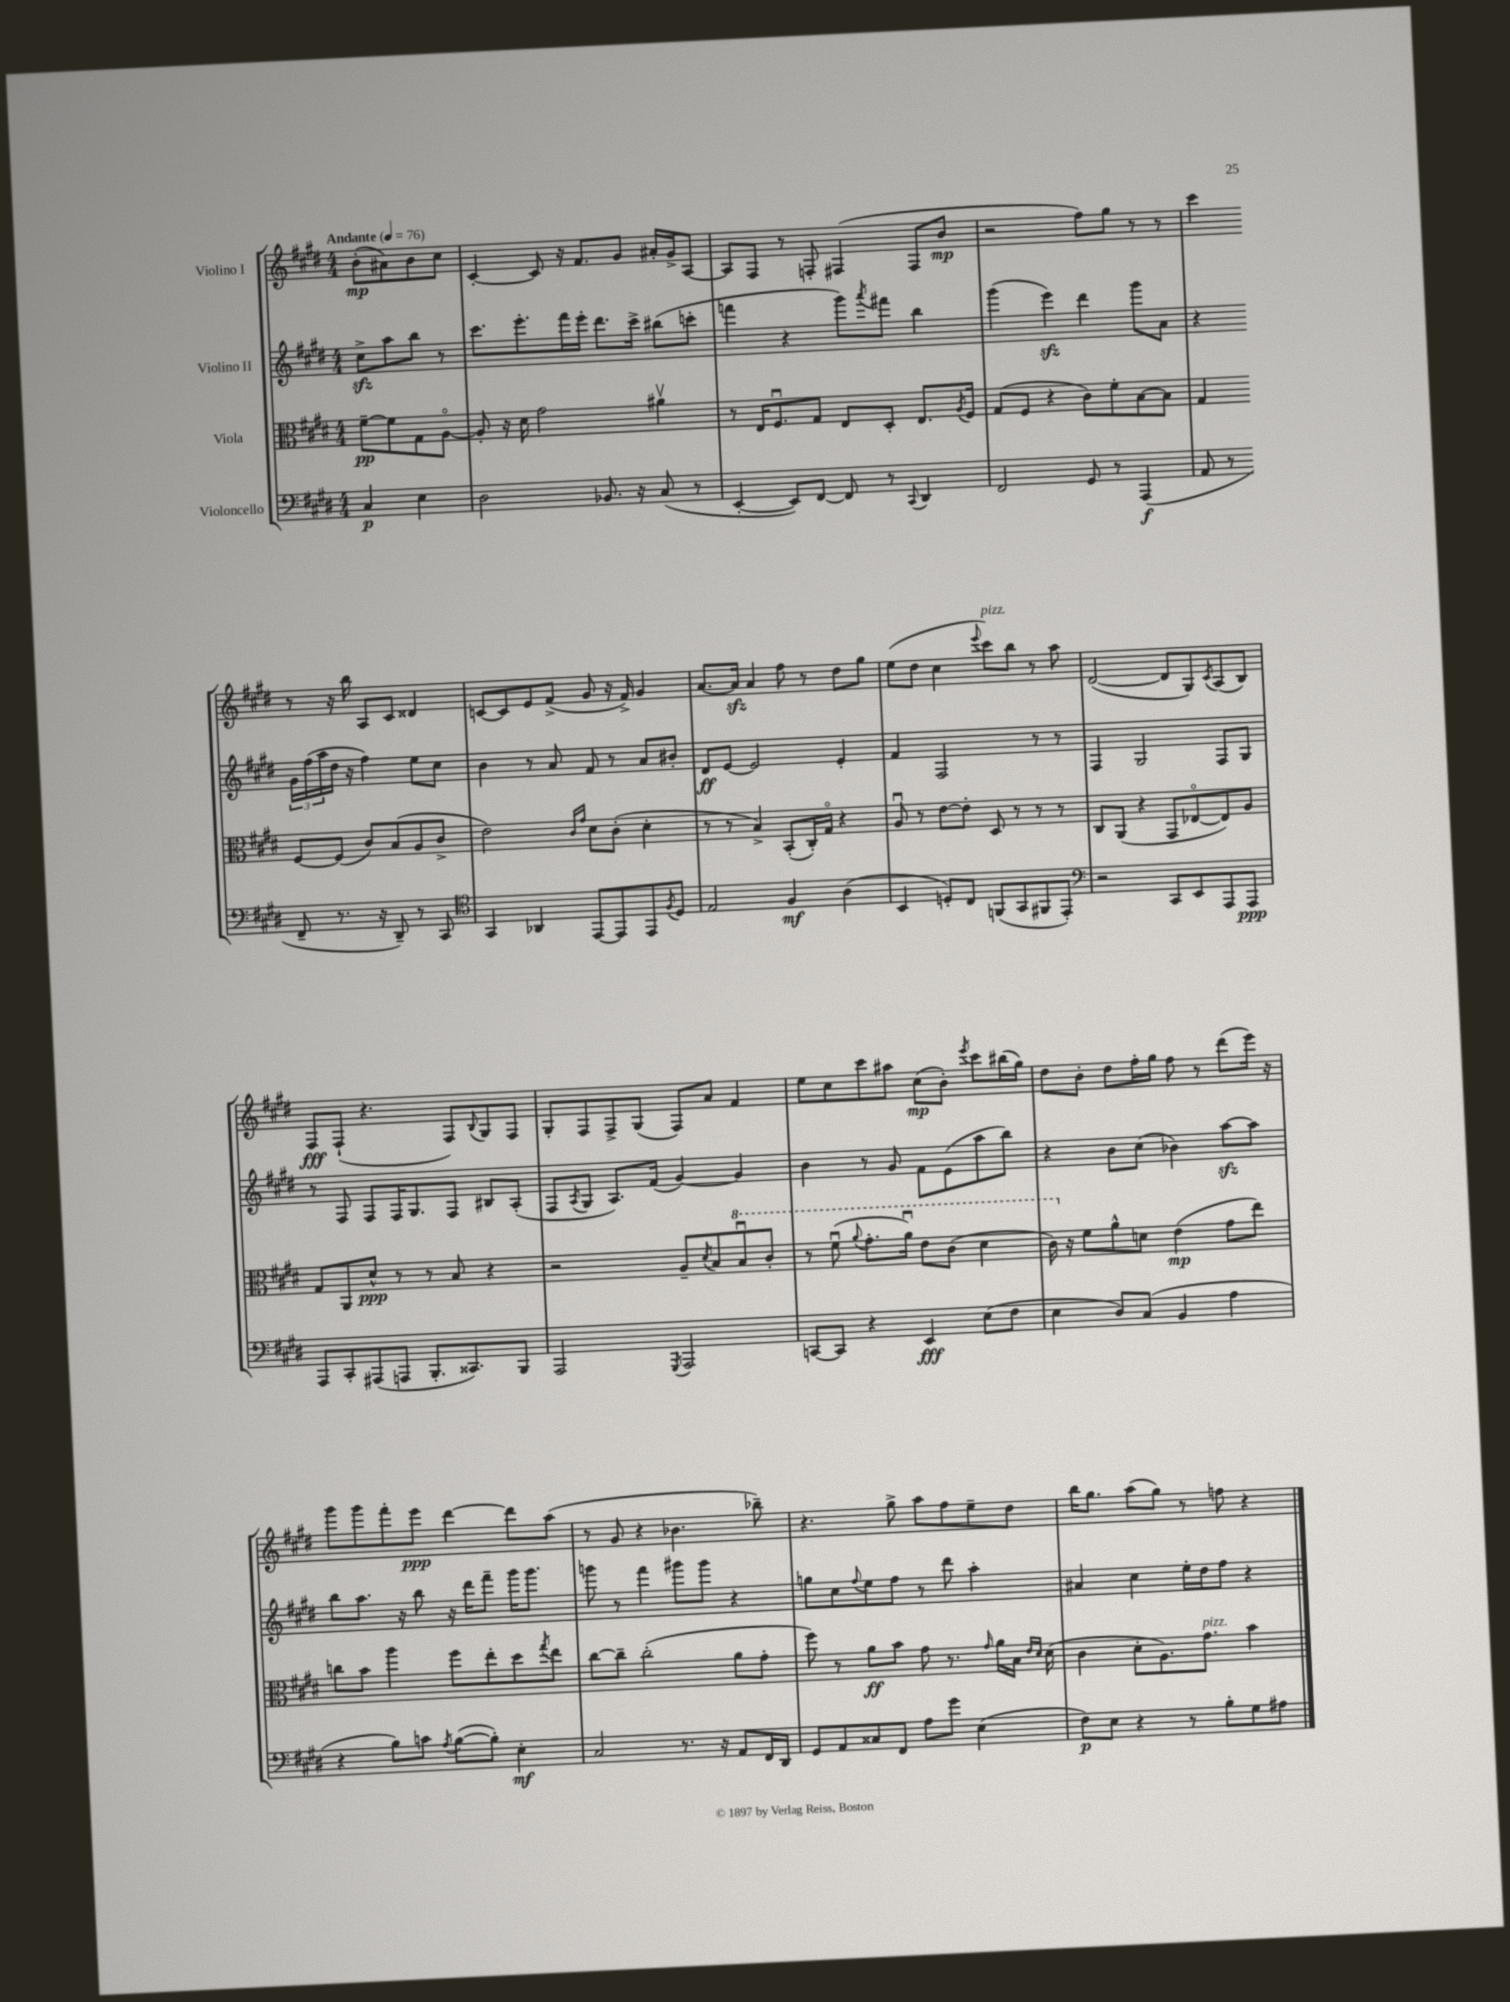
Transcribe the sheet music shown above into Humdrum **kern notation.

**kern	**dynam	**kern	**dynam	**kern	**dynam	**kern	**dynam
*part4	*part4	*part3	*part3	*part2	*part2	*part1	*part1
*staff4	*staff4	*staff3	*staff3	*staff2	*staff2	*staff1	*staff1
*I"Violoncello	*	*I"Viola	*	*I"Violino II	*	*I"Violino I	*
*clefF4	*	*clefC3	*	*clefG2	*	*clefG2	*
*k[f#c#g#d#]	*	*k[f#c#g#d#]	*	*k[f#c#g#d#]	*	*k[f#c#g#d#]	*
*M4/4	*	*M4/4	*	*M4/4	*	*M4/4	*
*MM76	*	*MM76	*	*MM76	*	*MM76	*
=	=	=	=	=	=	=	=
!	!	!	!	!	!	!LO:TX:a:B:t=Andante	!
4C#/	p	[8f#~\L	pp	8cc#zz^\L	.	(8b'\L	mp
.	.	8f#\]	.	8aa\	.	8a#X\)	.
4E\	.	8G#\	.	8bb\J	.	8b\	.
.	.	[8A\J	.	8r	.	8cc#\J	.
=1	=1	=1	=1	=1	=1	=1	=1
2D#\	.	8A'/]	.	8.ccc#\L	.	[4c#'/	.
.	.	16r	.	.	.	.	.
.	.	16d#\	.	8.eee'\	.	.	.
.	.	2g#\	.	.	.	8c#/]	.
.	.	.	.	16fff#\L	.	16r	.
.	.	.	.	16eee'\JJ	.	8.f#/L	.
8.BB-X/	.	.	.	8.ddd#\L	.	.	.
.	.	.	.	.	.	8g#/J	.
16r	.	.	.	16ccc#^\Jk	.	.	.
(8C#/	.	4a#Xv\	.	(8bb#X\L	.	16a#X'/LL	.
.	.	.	.	.	.	16g#^/J	.
8r	.	.	.	8cccn'\J	.	[8A/J	.
=2	=2	=2	=2	=2	=2	=2	=2
[4EE'/	.	8r	.	4fffn\	.	8A/L]	.
.	.	16E/KL	.	.	.	8F#/J	.
.	.	8.F#u/	.	.	.	.	.
8EE/L])	.	.	.	4r	.	8r	.
[8FF#/J	.	8G#/J	.	.	.	8Fn'/	.
8FF#/]	.	8E/L	.	8ggg#\L)	.	(4F#X/	.
.	.	.	.	8qaaa/	.	.	.
8r	.	8D#'/J	.	8fff#X\J	.	.	.
8qqCC#/	.	.	.	.	.	.	.
4DD#/	.	8.E/L	.	4bb\	.	8F#/L	.
.	.	.	.	.	.	8b/J	mp
.	.	8qA/	.	.	.	.	.
.	.	16F#/Jk	.	.	.	.	.
=3	=3	=3	=3	=3	=3	=3	=3
2FF#/	.	(8G#/L	.	(4ggg#\	.	2r	.
.	.	8F#/J	.	.	.	.	.
.	.	4r	.	4eeezz\)	.	.	.
8GG#/	.	8c#\L)	.	4ddd#\	.	8ff#\L)	.
8r	.	8f#'\	.	.	.	8gg#\J	.
(4AAA/	f	[8B\	.	8ggg#\L	.	8r	.
.	.	8B\J]	.	8a\J	.	8r	.
=4	=4	=4	=4	=4	=4	=4	=4
8AA/	.	4G#/	.	4r	.	4ccc#\	.
8r	.	.	.	.	.	.	.
8FF#~/	.	[8F#/L	.	24g#\LL	.	8r	.
.	.	.	.	(24ff#\	.	.	.
.	.	.	.	24aa\	.	.	.
8.r	.	(8F#/J]	.	16dd#\JJ	.	16r	.
.	.	.	.	16r	.	16bb\	.
.	.	8c#/L)	.	4ff#\)	.	8A/L	.
16r	.	.	.	.	.	.	.
8DD#~/)	.	(8B/	.	.	.	8c#/J	.
8r	.	8A/	.	8ee\L	.	4d##X/	.
8CC#/	.	8c#^/J	.	8cc#\J	.	.	.
!!LO:LB:g=z
=5	=5	=5	=5	=5	=5	=5	=5
*clefC4	*	*	*	*	*	*	*
4GG#/	.	2e\)	.	4b\	.	[8cn/L	.
.	.	.	.	.	.	8c/]	.
4AA-X/	.	.	.	8r	.	8e/	.
.	.	.	.	8a/	.	(8f#^/J	.
.	.	16qqc#/LL	.	.	.	.	.
.	.	16qqg#/JJ	.	.	.	.	.
[8EE/L	.	8d#\L	.	8f#/	.	8g#/	.
8EE/]	.	(8c#'\J	.	8r	.	16r	.
.	.	.	.	.	.	16f#^/)	.
8EE/	.	4d#'\	.	8a/L	.	4g#/	.
8qF#/	.	.	.	.	.	.	.
8D#/J	.	.	.	8b#X'/J	.	.	.
=6	=6	=6	=6	=6	=6	=6	=6
2E/	.	8r	.	8d#/L	ff	[8.a/L	.
.	.	8r	.	[8e/J	.	.	.
.	.	.	.	.	.	16azz/Jk]	.
.	.	4B^/)	.	2e/]	.	4a/	.
4F#/	mf	(8BB'/L	.	.	.	8ff#\	.
.	.	16C#'/L)	.	.	.	8r	.
.	.	16G#/JJ	.	.	.	.	.
(4A\	.	4r	.	4e'/	.	8dd#\L	.
.	.	.	.	.	.	8gg#\J	.
=7	=7	=7	=7	=7	=7	=7	=7
4BB/	.	8Au/	.	4f#/	.	(8ee\L	.
.	.	8r	.	.	.	8dd#\J	.
8Dn'/L)	.	[8e\L	.	2F#/	.	4cc#\	.
8C#/J	.	8e'\J]	.	.	.	.	.
.	.	.	.	.	.	8qqeee/	.
!	!	!	!	!	!	!LO:TX:a:i:t=pizz.	!
(8FFn/L	.	8D#/	.	.	.	8ccc#\L)	.
8GG#/	.	8r	.	.	.	8bb\J	.
8FF#X/	.	8r	.	8r	.	8r	.
8EE'/J)	.	8r	.	8r	.	8aa\	.
=8	=8	=8	=8	=8	=8	=8	=8
*clefF4	*	*	*	*	*	*	*
2r	.	8C#/L	.	4F#/	.	([2d#/	.
.	.	(8AA/J	.	.	.	.	.
.	.	4r	.	2G#/	.	.	.
8CC#/L	.	8GG#/L	.	.	.	8d#/L]	.
8EE/	.	[8E-X/	.	.	.	8G#/)	.
.	.	.	.	.	.	8qc#/	.
8AAA/	.	8E-/])	.	8F#/L	.	(8A/	.
8AAA/J	ppp	8A/J	.	8G#/J	.	8B/J)	.
!!LO:LB:g=z
=9	=9	=9	=9	=9	=9	=9	=9
8AAA/L	.	8G#/L	.	8r	.	8F#/L	fff
8CC#'/	.	8AA/	.	8F#/	.	(8F#`/J	.
(8AAA#X/	.	8d#^^/J	ppp	8F#/L	.	4.r	.
8AAAn/J	.	8r	.	16F#/K	.	.	.
.	.	.	.	8.G#/	.	.	.
8.BBB'/L	.	8r	.	.	.	.	.
.	.	8B/	.	8F#/J	.	8F#/L)	.
8.CC##X/)	.	.	.	.	.	.	.
.	.	.	.	.	.	8qqB/	.
.	.	4r	.	8B#X/L	.	8G#/	.
8BBB/J	.	.	.	(8A'/J	.	8F#/J	.
=10	=10	=10	=10	=10	=10	=10	=10
2AAA/	.	2r	.	8F#/L	.	8G#'/L	.
.	.	.	.	8qA/	.	.	.
.	.	.	.	8G#/J	.	8F#/	.
.	.	.	.	8.A/L)	.	8F#^/	.
.	.	.	.	.	.	(8G#/J	.
.	.	.	.	(16f#/Jk	.	.	.
8qGGG#/	.	.	.	.	.	.	.
2AAA/	.	8A~/L	.	[4g#/)	.	8F#/L)	.
.	.	8qd#/	.	.	.	.	.
.	.	8B/	.	.	.	8a/J	.
*	*	*8va	*	*	*	*	*
.	.	8bu/	.	4g#/]	.	4f#/	.
.	.	8cc#'/J	.	.	.	.	.
=11	=11	=11	=11	=11	=11	=11	=11
[8CCn/L	.	8r	.	4b\	.	8ee\L	.
8CC/J]	.	(8ff#u\	.	.	.	8cc#\	.
.	.	8qqaa/	.	.	.	.	.
4r	.	8.gg#'\L	.	8r	.	8ccc#\	.
.	.	.	.	8g#/	.	8aa#X\J	.
.	.	16aau\Jk)	.	.	.	.	.
4EE/	fff	8ee\L	.	8f#\L	.	(8cc#\L	mp
.	.	(8cc#\J	.	(8e\	.	8b'\J)	.
.	.	.	.	.	.	8qeee/	.
(8E\L	.	4dd#\	.	8aa\	.	8ccc#\L	.
8F#\J	.	.	.	8bb\J)	.	(16bb#X\L	.
.	.	.	.	.	.	16gg#\JJ)	.
=12	=12	=12	=12	=12	=12	=12	=12
4E\	.	16cc#\)	.	4r	.	8dd#\L	.
*	*	*X8va	*	*	*	*	*
.	.	16r	.	.	.	.	.
.	.	8f#\L	.	.	.	8b'\J	.
8D#/L)	.	8a^^\	.	8b\L	.	8dd#\L	.
(8C#/J	.	8dn\J	.	(8cc#\J	.	16ff#'\L	.
.	.	.	.	.	.	16gg#\JJ	.
4BB/	.	(4e\	mp	4b-X\)	.	8ff#\	.
.	.	.	.	.	.	8r	.
4A\	.	8g#\L	.	[8aazz\L	.	(8ddd#\L	.
.	.	8ee\J)	.	8aa\J]	.	16eee\Jk)	.
.	.	.	.	.	.	16r	.
!!LO:LB:g=z
=13	=13	=13	=13	=13	=13	=13	=13
4r	.	8ccn\L	.	8bb\L	.	8ggg#\L	.
.	.	8b\J	.	8.aa\J	.	8ggg#\	.
8B\L)	.	4aa\	.	.	.	8fff#'\	.
.	.	.	.	16r	.	.	.
8cn\J	.	.	.	8bb\	.	8eee\J	ppp
8qA/	.	.	.	.	.	.	.
([8B\L	.	8ff#\L	.	16r	.	[4ddd#\	.
.	.	.	.	16ddd#\KL	.	.	.
8B'\J])	.	8ee'\	.	8fff#~\J	.	.	.
4E'\	mf	8dd#\	.	16ggg#\KL	.	8ddd#\L]	.
.	.	.	.	8.ggg#\J	.	.	.
.	.	8qgg#/	.	.	.	.	.
.	.	8ee\J	.	.	.	(8aa\J	.
=14	=14	=14	=14	=14	=14	=14	=14
2C#/	.	[8cc#\L	.	8gggn\	.	8r	.
.	.	8cc#~\J]	.	8r	.	8g#/	.
.	.	(2cc#'\	.	4fff#\	.	4r	.
8.r	.	.	.	8ggg#X\L	.	4.b-X\	.
.	.	.	.	8ggg#\J	.	.	.
16r	.	.	.	.	.	.	.
8AA/L	.	8a\L	.	4r	.	.	.
16FF#/L	.	8g#'\J	.	.	.	8bb-X~\)	.
16DD#/JJ	.	.	.	.	.	.	.
=15	=15	=15	=15	=15	=15	=15	=15
8GG#/L	.	8ff#\)	.	8ggn\L	.	4.r	.
8AA/	.	8r	.	8cc#\	.	.	.
.	.	.	.	8qqff#/	.	.	.
8C##X/	.	8a\L	ff	8ee\	.	.	.
8FF#/J	.	8b\J	.	8ff#\J	.	8gg#^\	.
8A\L	.	8g#\	.	8r	.	8aa\L	.
8g#\J	.	8.r	.	8ddd#\	.	8ff#\	.
(4E\	.	.	.	4aa'\	.	8ee~\	.
.	.	16qqg#/	.	.	.	.	.
.	.	16a\LL	.	.	.	.	.
.	.	16B\JJ	.	.	.	8dd#\J	.
.	.	16qqe/LL	.	.	.	.	.
.	.	16qqd#/JJ	.	.	.	.	.
.	.	(16d#\	.	.	.	.	.
=16	=16	=16	=16	=16	=16	=16	=16
8F#\L)	p	4c#\	.	4a#X/	.	16bb\KL	.
.	.	.	.	.	.	8.gg#\J	.
8E\J	.	.	.	.	.	.	.
4r	.	8d#'\L	.	4cc#\	.	(8aa\L	.
.	.	8.A\)	.	.	.	8gg#\J)	.
8r	.	.	.	16ee'\LL	.	8r	.
!	!	!LO:TX:a:i:t=pizz.	!	!	!	!	!
.	.	8.g#\J	.	16dd#\J	.	.	.
8B'\L	.	.	.	8ff#\J	.	8ffn\	.
8G#\	.	4b\	.	4r	.	4r	.
8A#X\J	.	.	.	.	.	.	.
==	==	==	==	==	==	==	==
*-	*-	*-	*-	*-	*-	*-	*-
